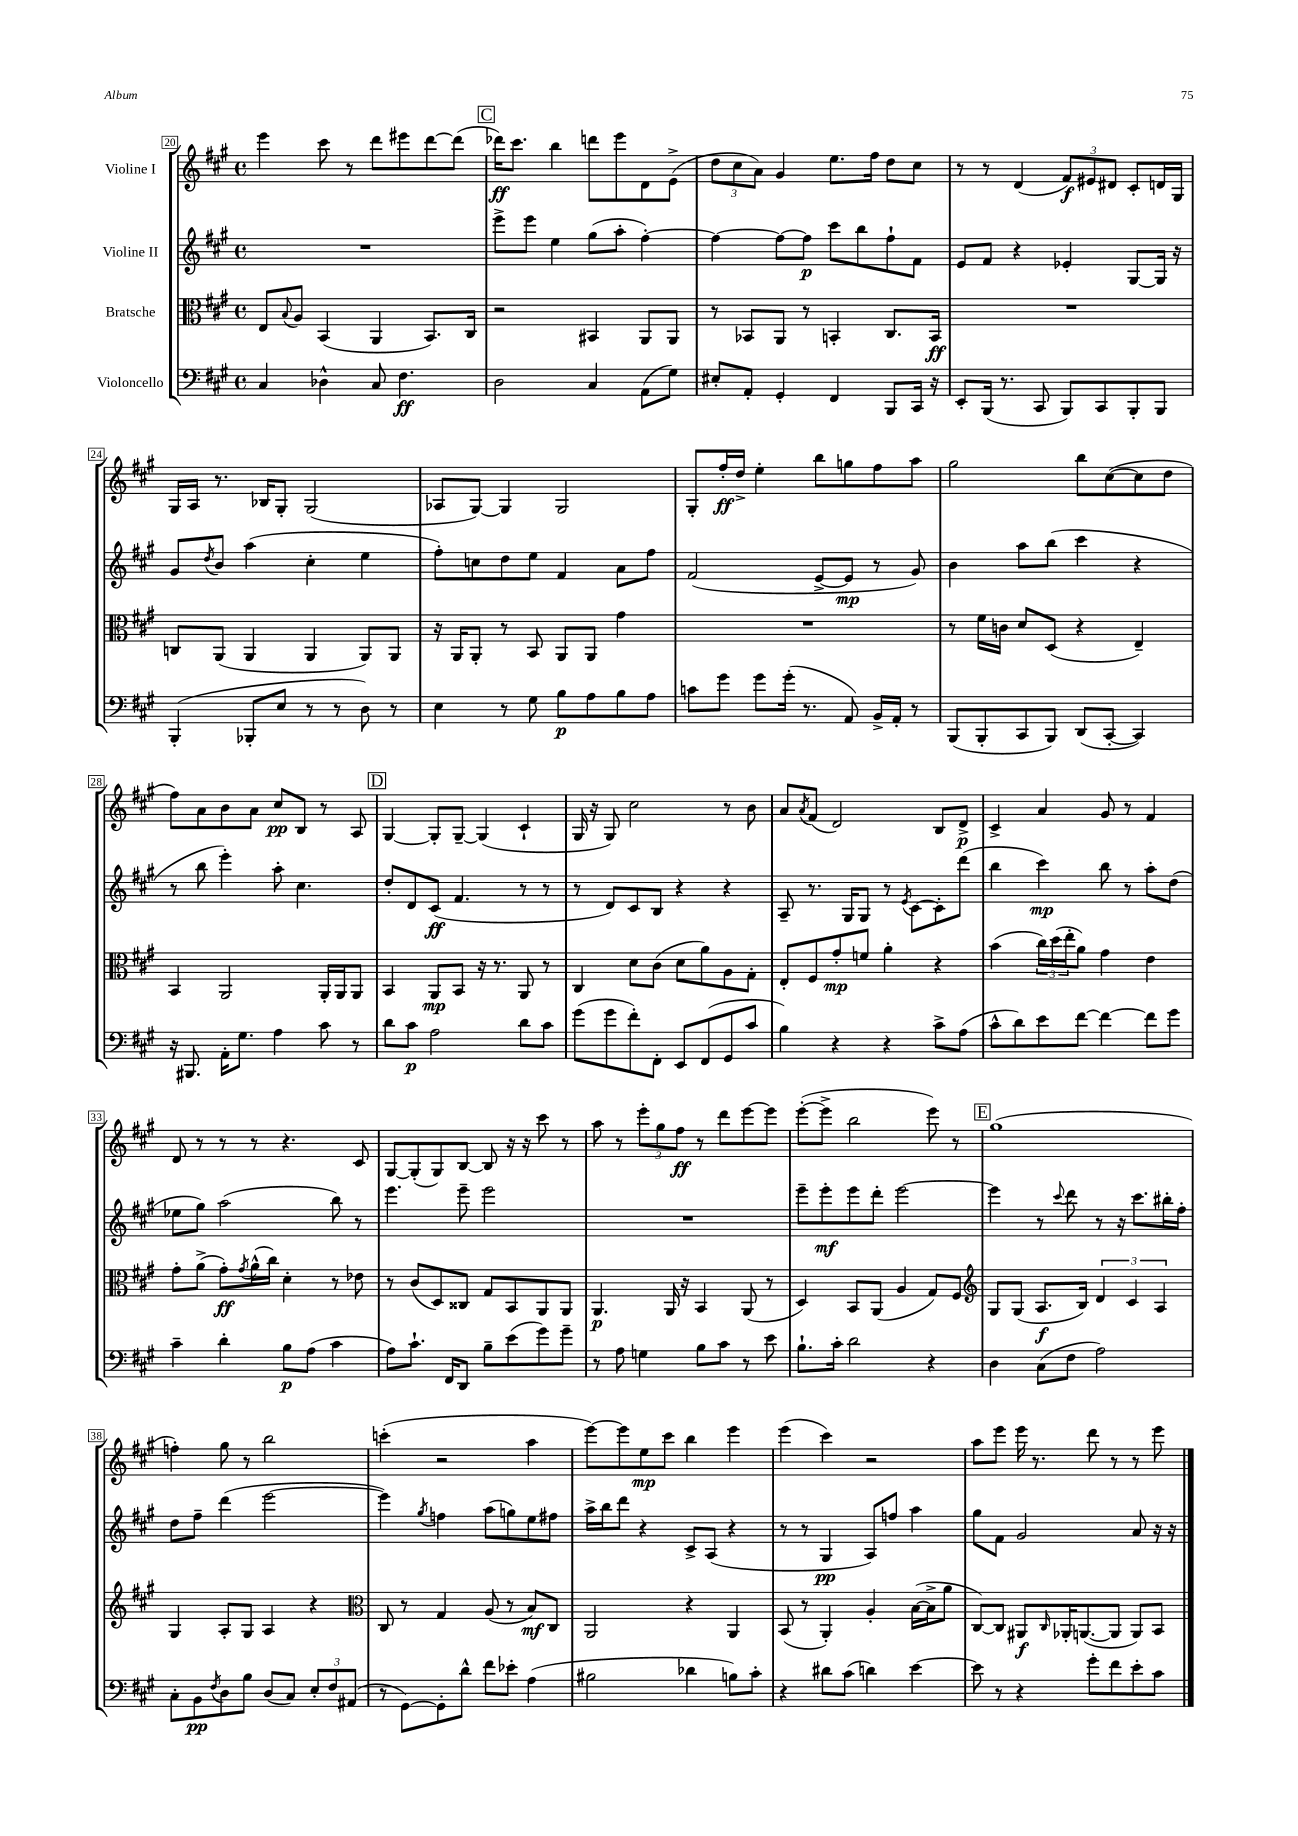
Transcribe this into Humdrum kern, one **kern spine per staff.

**kern	**dynam	**kern	**dynam	**kern	**dynam	**kern	**dynam
*part4	*part4	*part3	*part3	*part2	*part2	*part1	*part1
*staff4	*staff4	*staff3	*staff3	*staff2	*staff2	*staff1	*staff1
*I"Violoncello	*	*I"Bratsche	*	*I"Violine II	*	*I"Violine I	*
*clefF4	*	*clefC3	*	*clefG2	*	*clefG2	*
*k[f#c#g#]	*	*k[f#c#g#]	*	*k[f#c#g#]	*	*k[f#c#g#]	*
*M4/4	*	*M4/4	*	*M4/4	*	*M4/4	*
*met(c)	*	*met(c)	*	*met(c)	*	*met(c)	*
=20	=20	=20	=20	=20	=20	=20	=20
4C#/	.	8E/L	.	1r	.	4eee\	.
.	.	8qqB/	.	.	.	.	.
.	.	8A/J	.	.	.	.	.
4D-X^^\	.	(4BB/	.	.	.	8ccc#\	.
.	.	.	.	.	.	8r	.
8C#/	.	4AA/	.	.	.	8ddd\L	.
4.F#\	ff	.	.	.	.	8eee#X\	.
.	.	8.BB/L)	.	.	.	[8ddd\	.
.	.	.	.	.	.	(8ddd\J]	.
.	.	16C#/Jk	.	.	.	.	.
!!LO:REH:place=s1:t=C
=21	=21	=21	=21	=21	=21	=21	=21
2D\	.	2r	.	8eee^\L	.	16ddd-X\KL)	ff
.	.	.	.	.	.	8.ccc#\J	.
.	.	.	.	8eee\J	.	.	.
.	.	.	.	4ee\	.	4bb\	.
4C#/	.	4BB#X/	.	(8gg#\L	.	8dddn\L	.
.	.	.	.	8aa'\J	.	8eee\	.
(8AA\L	.	8AA/L	.	[4ff#'\)	.	8d\	.
8G#\J)	.	8AA/J	.	.	.	(8e^\J	.
=22	=22	=22	=22	=22	=22	=22	=22
8E#X'/L	.	8r	.	4ff#\_	.	12dd\L	.
.	.	.	.	.	.	12cc#\	.
8AA'/J	.	8BB-X/L	.	.	.	.	.
.	.	.	.	.	.	12a\J)	.
4GG#'/	.	8AA/J	.	8ff#\L_	.	4g#/	.
.	.	8r	.	8ff#\J]	p	.	.
4FF#/	.	4BBn'/	.	8ccc#\L	.	8.ee\L	.
.	.	.	.	8bb\	.	.	.
.	.	.	.	.	.	16ff#\Jk	.
8BBB/L	.	8.C#/L	.	8ff#`\	.	8dd\L	.
16CC#/Jk	.	.	.	8f#\J	.	8cc#\J	.
16r	.	16BB/Jk	ff	.	.	.	.
=23	=23	=23	=23	=23	=23	=23	=23
8EE'/L	.	1r	.	8e/L	.	8r	.
(16BBB/Jk	.	.	.	8f#/J	.	8r	.
8.r	.	.	.	.	.	.	.
.	.	.	.	4r	.	(4d/	.
8CC#/	.	.	.	.	.	.	.
8BBB/L)	.	.	.	4e-X'/	.	12f#/L)	f
.	.	.	.	.	.	12e#X/	.
8CC#/	.	.	.	.	.	.	.
.	.	.	.	.	.	12d#X/J	.
8BBB'/	.	.	.	[8G#/L	.	8c#'/L	.
8BBB/J	.	.	.	16G#/Jk]	.	16dn/L	.
.	.	.	.	16r	.	16G#/JJ	.
!!LO:LB:g=z
=24	=24	=24	=24	=24	=24	=24	=24
(4BBB'/	.	8Cn/L	.	8g#/L	.	16G#/LL	.
.	.	.	.	.	.	16A/JJ	.
.	.	.	.	8qdd/	.	.	.
.	.	(8AA/J	.	8b/J	.	8.r	.
8BBB-X'/L	.	4AA/	.	(4aa\	.	.	.
.	.	.	.	.	.	16B-X/KL	.
8E/J	.	.	.	.	.	8G#'/J	.
8r	.	4AA/	.	4cc#'\	.	(2G#/	.
8r	.	.	.	.	.	.	.
8D\)	.	8AA/L)	.	4ee\	.	.	.
8r	.	8AA/J	.	.	.	.	.
=25	=25	=25	=25	=25	=25	=25	=25
4E\	.	16r	.	8ff#'\L)	.	8A-X/L	.
.	.	16AA/KL	.	.	.	.	.
.	.	8AA'/J	.	8ccn\	.	[8G#/J)	.
8r	.	8r	.	8dd\	.	4G#/]	.
8G#\	.	8BB/	.	8ee\J	.	.	.
8B\L	p	8AA/L	.	4f#/	.	2G#/	.
8A\	.	8AA/J	.	.	.	.	.
8B\	.	4g#\	.	8a\L	.	.	.
8A\J	.	.	.	8ff#\J	.	.	.
=26	=26	=26	=26	=26	=26	=26	=26
8cn\L	.	1r	.	(2f#/	.	8G#'/L	.
8g#\J	.	.	.	.	.	16ff#'/L	ff
.	.	.	.	.	.	16dd^/JJ	.
8g#\L	.	.	.	.	.	4ee'\	.
(16g#'\Jk	.	.	.	.	.	.	.
8.r	.	.	.	.	.	.	.
.	.	.	.	[8e^/L	.	8bb\L	.
8AA/)	.	.	.	8e/J]	mp	8ggn\	.
16BB^/LL	.	.	.	8r	.	8ff#\	.
16AA'/JJ	.	.	.	.	.	.	.
8r	.	.	.	8g#/)	.	8aa\J	.
=27	=27	=27	=27	=27	=27	=27	=27
(8BBB/L	.	8r	.	4b\	.	2gg#\	.
8BBB'/	.	16f#\LL	.	.	.	.	.
.	.	16cn\JJ	.	.	.	.	.
8CC#/	.	8d/L	.	8aa\L	.	.	.
8BBB/J)	.	(8D/J	.	(8bb\J	.	.	.
(8DD/L	.	4r	.	4ccc#\	.	8bb\L	.
[8CC#'/J	.	.	.	.	.	([8cc#\	.
4CC#/])	.	4E~/)	.	4r	.	8cc#\]	.
.	.	.	.	.	.	8dd\J	.
!!LO:LB:g=z
=28	=28	=28	=28	=28	=28	=28	=28
16r	.	4BB/	.	8r	.	8ff#\L)	.
8.BBB#X/	.	.	.	.	.	.	.
.	.	.	.	8bb\	.	8a\	.
16AA'\KL	.	2AA/	.	4eee'\)	.	8b\	.
8.G#\J	.	.	.	.	.	.	.
.	.	.	.	.	.	8a\J	.
4A\	.	.	.	8aa'\	.	8cc#/L	pp
.	.	.	.	4.cc#\	.	8B/J	.
8c#\	.	16AA'/LL	.	.	.	8r	.
.	.	16AA/J	.	.	.	.	.
8r	.	8AA/J	.	.	.	8A/	.
!!LO:REH:place=s1:t=D
=29	=29	=29	=29	=29	=29	=29	=29
8d\L	.	4BB/	.	8dd'/L	.	[4G#/	.
8c#\J	p	.	.	8d/	.	.	.
2A\	.	8AA/L	mp	(8c#/J	ff	8G#'/L]	.
.	.	8BB/J	.	4.f#/	.	[8G#~/J	.
.	.	16r	.	.	.	(4G#/]	.
.	.	8.r	.	.	.	.	.
8d\L	.	8AA/	.	8r	.	4c#`/	.
8c#\J	.	8r	.	8r	.	.	.
=30	=30	=30	=30	=30	=30	=30	=30
(8g#\L	.	4C#/	.	8r	.	16G#/	.
.	.	.	.	.	.	16r	.
8g#\	.	.	.	8d/L)	.	8G#/)	.
8f#'\)	.	8d\L	.	8c#/	.	2cc#\	.
8FF#'\J	.	(8c#\J	.	8B/J	.	.	.
8EE/L	.	8d\L	.	4r	.	.	.
(8FF#/	.	8a\)	.	.	.	.	.
8GG#/	.	8A\	.	4r	.	8r	.
8c#/J	.	8G#'\J	.	.	.	8b\	.
=31	=31	=31	=31	=31	=31	=31	=31
4B\)	.	8E'/L	.	8A~/	.	8a/L	.
.	.	.	.	.	.	8qa/	.
.	.	8F#/	.	8.r	.	(8f#/J	.
4r	.	8g#'/	mp	.	.	2d/)	.
.	.	.	.	16G#/KL	.	.	.
.	.	8fn/J	.	8G#/J	.	.	.
4r	.	4a'\	.	8r	.	.	.
.	.	.	.	8qe/	.	.	.
.	.	.	.	[8c#\L	.	.	.
8c#^\L	.	4r	.	8c#'\]	.	8B/L	.
(8A\J	.	.	.	(8ddd\J	.	8d^/J	p
=32	=32	=32	=32	=32	=32	=32	=32
8c#^^\L	.	(4b\	.	4bb\	.	4c#^/	.
8d\)	.	.	.	.	.	.	.
8e\	.	24cc#\LL)	.	4ccc#\)	mp	4a/	.
.	.	(24dd\	.	.	.	.	.
.	.	24ee'\J	.	.	.	.	.
[8f#\J	.	8a\J)	.	.	.	.	.
4f#\_	.	4g#\	.	8bb\	.	8g#/	.
.	.	.	.	8r	.	8r	.
8f#\L]	.	4e\	.	8aa'\L	.	4f#/	.
8g#\J	.	.	.	(8dd\J	.	.	.
!!LO:LB:g=z
=33	=33	=33	=33	=33	=33	=33	=33
4c#~\	.	8g#'\L	.	8ee-X\L	.	8d/	.
.	.	(8a^\J	.	8gg#\J)	.	8r	.
4d'\	.	8g#'\L)	ff	(2aa\	.	8r	.
.	.	8qg#/	.	.	.	.	.
.	.	(16a^^\L	.	.	.	8r	.
.	.	16cc#\JJ)	.	.	.	.	.
8B\L	p	4d'\	.	.	.	4.r	.
(8A\J	.	.	.	.	.	.	.
4c#\	.	8r	.	8bb\)	.	.	.
.	.	8e-X\	.	8r	.	8c#/	.
=34	=34	=34	=34	=34	=34	=34	=34
8A\L)	.	8r	.	4.eee\	.	[8G#/L	.
8.c#`\J	.	(8c#/L	.	.	.	(8G#'/]	.
.	.	8D/)	.	.	.	8G#/)	.
16FF#/KL	.	.	.	.	.	.	.
8DD/J	.	8C##X/J	.	8eee~\	.	[8B/J	.
8B~\L	.	8G#/L	.	2eee\	.	8B/]	.
(8e\	.	8BB/	.	.	.	16r	.
.	.	.	.	.	.	16r	.
8g#\)	.	8AA/	.	.	.	8ccc#\	.
8g#~\J	.	8AA/J	.	.	.	8r	.
=35	=35	=35	=35	=35	=35	=35	=35
8r	.	4.AA/	p	1r	.	8aa\	.
8A\	.	.	.	.	.	8r	.
4Gn\	.	.	.	.	.	12eee'\L	.
.	.	.	.	.	.	12gg#\	.
.	.	16AA/	.	.	.	.	.
.	.	.	.	.	.	12ff#\J	ff
.	.	16r	.	.	.	.	.
8B\L	.	4BB/	.	.	.	8r	.
8c#\J	.	.	.	.	.	8ddd\L	.
8r	.	(8AA/	.	.	.	[8eee\	.
8e\	.	8r	.	.	.	8eee\J]	.
=36	=36	=36	=36	=36	=36	=36	=36
8.B`\L	.	4D/)	.	8eee~\L	.	([8eee'\L	.
.	.	.	.	8eee'\	mf	8eee^\J]	.
16c#'\Jk	.	.	.	.	.	.	.
2d\	.	8BB/L	.	8eee\	.	2bb\	.
.	.	(8AA/J	.	8ddd'\J	.	.	.
.	.	4A/	.	[2eee\	.	.	.
4r	.	8G#/L)	.	.	.	8eee\)	.
.	.	8F#/J	.	.	.	8r	.
!!LO:REH:place=s1:t=E
=37	=37	=37	=37	=37	=37	=37	=37
*	*	*clefG2	*	*	*	*	*
4D\	.	8G#/L	.	4eee\]	.	(1gg#	.
.	.	(8G#/J	.	.	.	.	.
(8C#\L	.	8.A/L	f	8r	.	.	.
.	.	.	.	8qqccc#/	.	.	.
8F#\J	.	.	.	8ddd\	.	.	.
.	.	16B/Jk)	.	.	.	.	.
2A\)	.	6d/	.	8r	.	.	.
.	.	.	.	16r	.	.	.
.	.	6c#/	.	.	.	.	.
.	.	.	.	8.ccc#\L	.	.	.
.	.	6A/	.	.	.	.	.
.	.	.	.	16bb#X'\L	.	.	.
.	.	.	.	16ff#'\JJ	.	.	.
!!LO:LB:g=z
=38	=38	=38	=38	=38	=38	=38	=38
8C#'\L	.	4G#/	.	8dd\L	.	4ffn'\)	.
8BB\	pp	.	.	8ff#~\J	.	.	.
8qF#/	.	.	.	.	.	.	.
8D\	.	8A'/L	.	(4ddd\	.	8gg#\	.
8B\J	.	8G#/J	.	.	.	8r	.
(8D/L	.	4A/	.	[2eee\	.	2bb\	.
8C#/J)	.	.	.	.	.	.	.
12E'/L	.	4r	.	.	.	.	.
12F#/	.	.	.	.	.	.	.
(12AA#X/J	.	.	.	.	.	.	.
=39	=39	=39	=39	=39	=39	=39	=39
*	*	*clefC3	*	*	*	*	*
8r	.	8C#/	.	4eee\])	.	(4cccn'\	.
[8GG#\L)	.	8r	.	.	.	.	.
.	.	.	.	8qgg#/	.	.	.
8GG#'\]	.	4G#/	.	4ffn\	.	2r	.
8d^^\J	.	.	.	.	.	.	.
8f#\L	.	(8A/	.	(8aa\L	.	.	.
8e-X'\J	.	8r	.	8ggn\)	.	.	.
(4A\	.	8B/L)	mf	8ee\	.	4aa\	.
.	.	8C#/J	.	8ff#X\J	.	.	.
=40	=40	=40	=40	=40	=40	=40	=40
2B#X\	.	2AA/	.	16aa^\LL	.	[8eee\L)	.
.	.	.	.	16bb\J	.	.	.
.	.	.	.	8ddd\J	.	8eee\]	.
.	.	.	.	4r	.	8ee\	mp
.	.	.	.	.	.	8ccc#\J	.
4d-X\	.	4r	.	8c#^/L	.	4bb\	.
.	.	.	.	(8A/J	.	.	.
8Bn\L)	.	4AA/	.	4r	.	4eee\	.
8c#'\J	.	.	.	.	.	.	.
=41	=41	=41	=41	=41	=41	=41	=41
4r	.	(8BB/	.	8r	.	(4eee\	.
.	.	8r	.	8r	.	.	.
8d#X\L	.	4AA'/)	.	4G#/	pp	4ccc#\)	.
(8c#\J	.	.	.	.	.	.	.
4dn\)	.	4A'/	.	8A/L)	.	2r	.
.	.	.	.	8ffn/J	.	.	.
[4e\	.	([16B\LL	.	4aa\	.	.	.
.	.	16B^\J]	.	.	.	.	.
.	.	8a\J	.	.	.	.	.
=42	=42	=42	=42	=42	=42	=42	=42
8e\]	.	[8C#/L)	.	8gg#\L	.	8aa\L	.
8r	.	8C#/J]	.	8f#\J	.	8eee\J	.
4r	.	8AA#X/L	f	2g#/	.	16eee\	.
.	.	.	.	.	.	8.r	.
.	.	16qqC#/	.	.	.	.	.
.	.	16AA-X'/K	.	.	.	.	.
.	.	([8.AAn/	.	.	.	.	.
8g#'\L	.	.	.	.	.	8ddd\	.
8f#\	.	8AA/J]	.	.	.	8r	.
8e'\	.	8AA/L)	.	8a/	.	8r	.
8c#\J	.	8BB/J	.	16r	.	8eee\	.
.	.	.	.	16r	.	.	.
==	==	==	==	==	==	==	==
*-	*-	*-	*-	*-	*-	*-	*-
